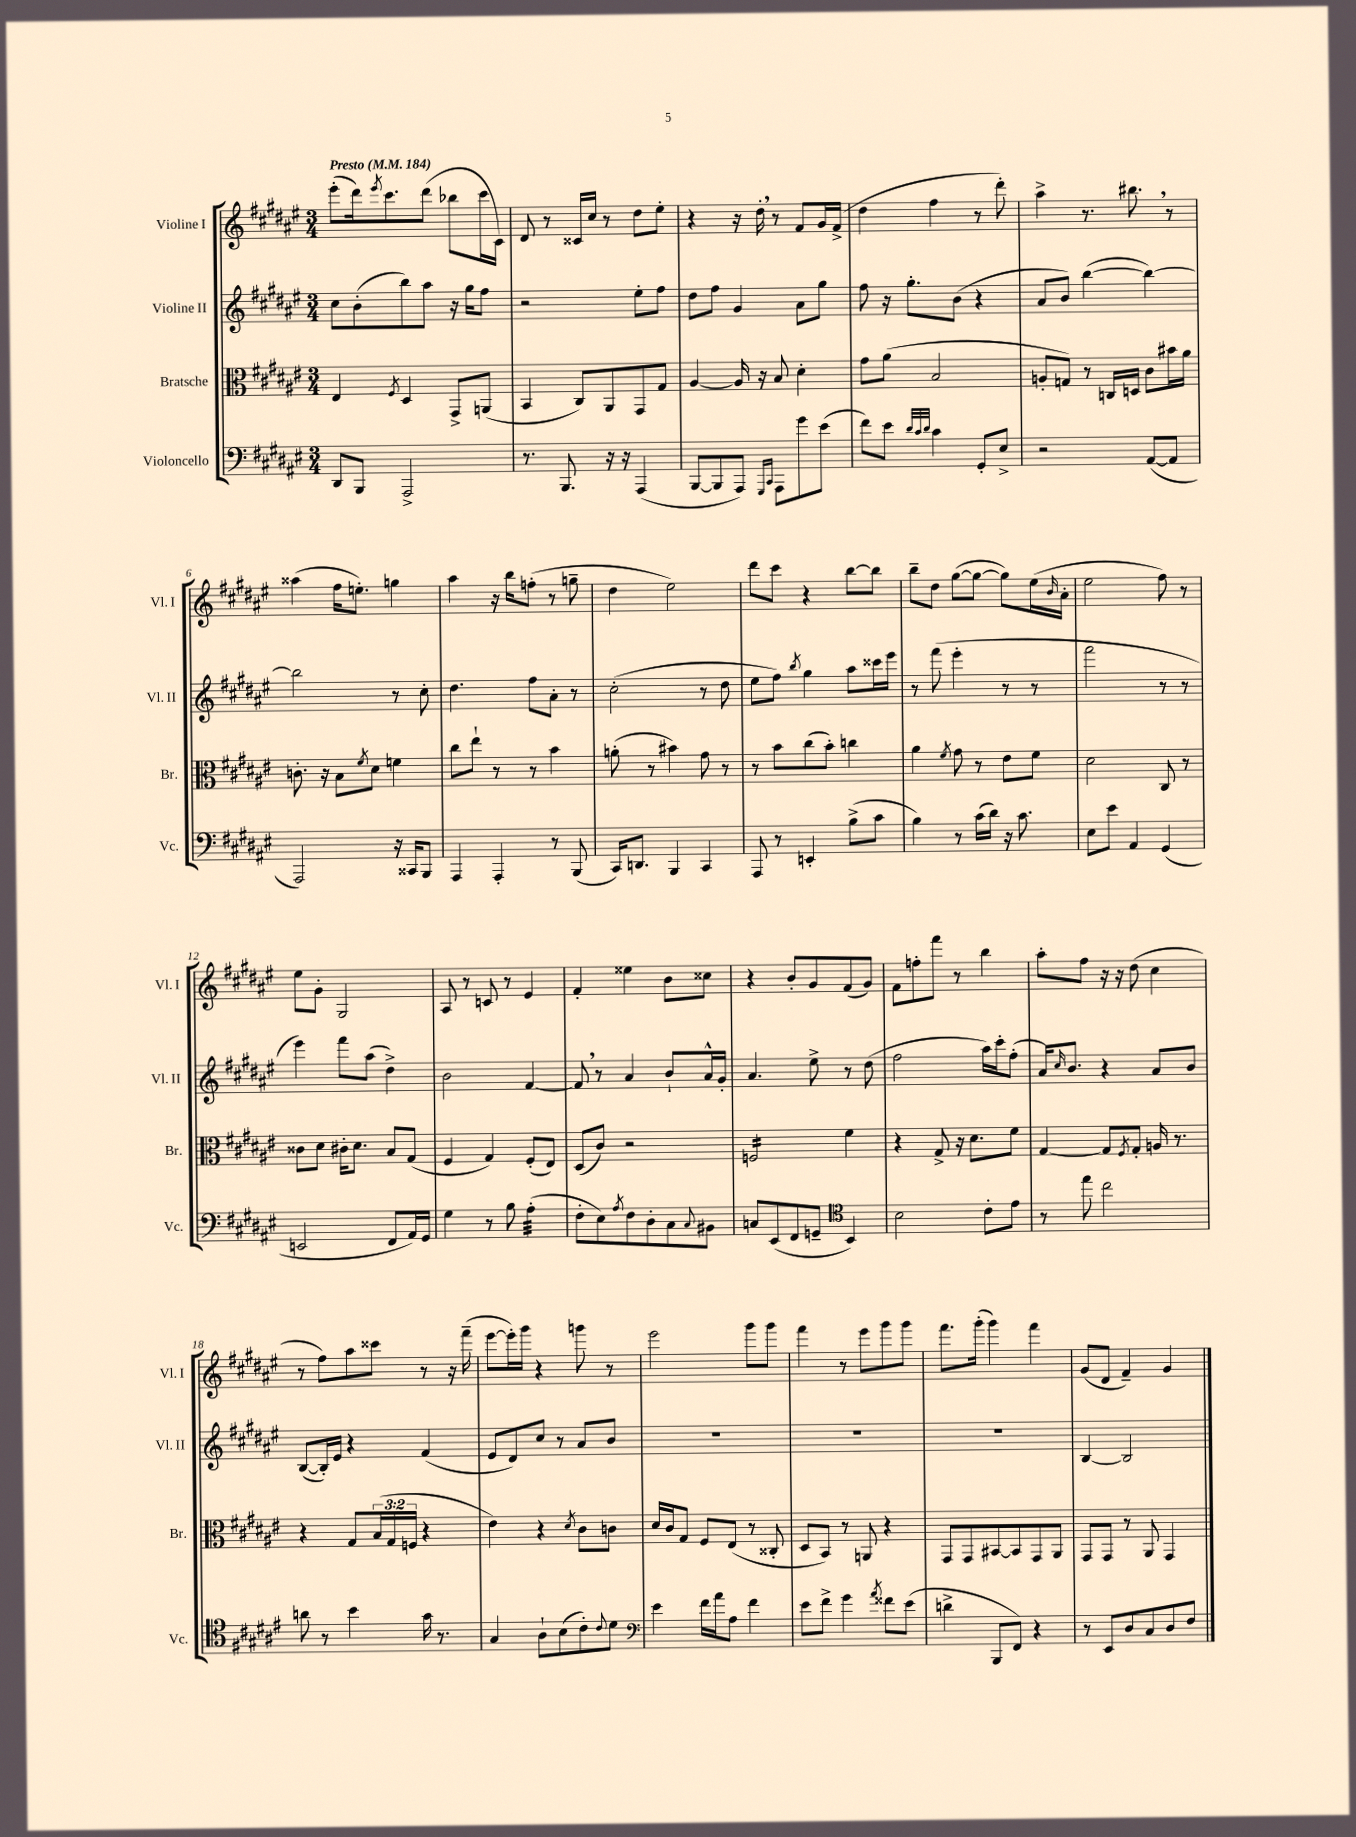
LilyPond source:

<<
\new StaffGroup <<
\new Staff = "s0" \with { instrumentName = "Violine I" shortInstrumentName = "Vl. I" } {
    \clef treble \key fis \major \numericTimeSignature \time 3/4 \tempo "Presto" 4 = 184
    eis'''8-.( dis'''16) \acciaccatura { eis'''8 } cis'''8. dis'''8( bes''8 cis'''16 cis'16) |
    dis'8 r8 cisis'16 cis''16 r8 dis''8 eis''8-. |
    r4 r16 dis''16-. \breathe r8 fis'8 gis'16 fis'16->( |
    dis''4 fis''4 r8 dis'''8-.) |
    ais''4-> r8. bis''8. \breathe r8 |
    aisis''4( fis''16 e''8.-.) g''4 |
    ais''4 r16 b''16 f''8-.( r8 g''8-- |
    dis''4 eis''2) |
    dis'''8 cis'''8 r4 b''8~ b''8 |
    b''8-- dis''8 gis''8~( gis''8~ gis''8) eis''16( \grace { b'16 } ais'16-. |
    eis''2 fis''8) r8 |
    eis''8 gis'8-. gis2 |
    ais8 r8 c'8 r8 eis'4 |
    fis'4-. eisis''4 b'8 cisis''8 |
    r4 b'8-. gis'8 fis'8( gis'8) |
    fis'8 f''8-. fis'''8 r8 b''4 |
    ais''8-. fis''8 r16 r16 dis''8( cis''4 |
    r8 fis''8) ais''8 cisis'''8 r8 r16 fis'''16--( |
    eis'''8~ eis'''16-.) gis'''16 r4 g'''8 r8 |
    eis'''2 gis'''8 gis'''8 |
    fis'''4 r8 eis'''8 gis'''8 gis'''8 |
    fis'''8. gis'''16-.( gis'''4) fis'''4 |
    gis'8( dis'8 fis'4--) gis'4 \bar "|." |
}
\new Staff = "s1" \with { instrumentName = "Violine II" shortInstrumentName = "Vl. II" } {
    \clef treble \key fis \major \numericTimeSignature \time 3/4
    cis''8 b'8-.( b''8) ais''8 r16 gis''16 fis''8 |
    r2 eis''8-. fis''8 |
    dis''8 fis''8 gis'4 ais'8 gis''8 |
    fis''8 r16 gis''8.-. b'8( r4 |
    ais'8 b'8) b''4~( b''4~) |
    b''2 r8 cis''8-. |
    dis''4. fis''8 ais'8-. r8 |
    cis''2-.( r8 dis''8 |
    eis''8 fis''8) \acciaccatura { b''8 } gis''4 ais''8 cisis'''16 eis'''16 |
    r8 fis'''8( eis'''4-. r8 r8 |
    fis'''2 r8 r8 |
    eis'''4) fis'''8 ais''8( dis''4->) |
    b'2 fis'4~ |
    fis'8 \breathe r8 ais'4 b'8-! ais'16-^ gis'16-. |
    ais'4. eis''8-> r8 dis''8( |
    fis''2 ais''16) cis'''16-. fis''8-.( |
    ais'16) \grace { cis''16 } b'8. r4 ais'8 b'8 |
    b8~( b16-.) eis'16 r4 fis'4( |
    eis'8 dis'8) cis''8 r8 ais'8 b'8 |
    R2. |
    R2. |
    R2. |
    b4~ b2 \bar "|." |
}
\new Staff = "s2" \with { instrumentName = "Bratsche" shortInstrumentName = "Br." } {
    \clef alto \key fis \major \numericTimeSignature \time 3/4 \override Staff.TupletNumber.text = #tuplet-number::calc-fraction-text
    eis4 \acciaccatura { fis8 } dis4 gis,8-> a,8( |
    b,4 cis8) ais,8 gis,8 gis8 |
    ais4~ ais16 r16 b8 dis'4-. |
    gis'8 ais'8( b2 |
    a8-. g8) r8 c16 d16 cis'8 bis'16 ais'16 |
    c'8.-. r16 b8 \acciaccatura { fis'8 } dis'8 f'4 |
    cis''8 eis''8-! r8 r8 b'4 |
    a'8-.( r8 bis'4) gis'8 r8 |
    r8 b'8 cis''8( b'8-.) c''4 |
    ais'4 \acciaccatura { fis'8 } gis'8 r8 eis'8 fis'8 |
    dis'2 cis8 r8 |
    cisis'8 dis'8 cis'16-. dis'8. b8 gis8( |
    fis4 gis4) fis8-.( eis8) |
    dis8( cis'8) r2 |
    f2:16 fis'4 |
    r4 gis8-> r16 dis'8. fis'8 |
    gis4~ gis8 \acciaccatura { fis8 } gis8-. a16 r8. |
    r4 gis8 \tuplet 3/2 { b16( gis16 f16 } r4 |
    eis'4) r4 \acciaccatura { dis'8 } cis'8 c'8 |
    dis'16 cis'16 gis8 fis8 eis8( r8 cisis8-. |
    dis8 b,8) r8 a,8 r4 |
    gis,8 gis,8 bis,8~ bis,8 gis,8 ais,8 |
    gis,8 gis,8 r8 ais,8 gis,4 \bar "|." |
}
\new Staff = "s3" \with { instrumentName = "Violoncello" shortInstrumentName = "Vc." } {
    \clef bass \key fis \major \numericTimeSignature \time 3/4
    dis,8 b,,8 ais,,2-> |
    r8. b,,8. r16 r16 ais,,4( |
    b,,8~ b,,8 ais,,8) \grace { gis,,16 cis,16 } ais,,8 gis'8 eis'8( |
    fis'8) eis'8 \grace { dis'32 cis'32 dis'32 } cis'4 gis,8-. eis8-> |
    r2 ais,8~( ais,8 |
    ais,,2) r16 cisis,16 b,,8 |
    ais,,4 ais,,4-. r8 b,,8( |
    cis,16) d,8. b,,4 cis,4 |
    ais,,8 r8 e,4-. b8->( cis'8 |
    b4) r8 cis'16( dis'16) r16 cis'8. |
    eis8 eis'8 ais,4 gis,4( |
    e,2 fis,8 ais,16) gis,16 |
    gis4 r8 b8 ais4:32-.( |
    fis8-. eis8) \acciaccatura { ais8 } fis8 dis8-. cis8 \appoggiatura { cis8 } bis,8 |
    c8 eis,8( fis,8 g,8-- \clef tenor b,4) |
    b2 cis'8-. eis'8 |
    r8 eis''8 cis''2 |
    a'8 r8 b'4 gis'16 r8. |
    gis4 ais8-! b8( cis'8-.) \appoggiatura { cis'8 } dis'8 |
    \clef bass eis'4 fis'16 ais'16 ais8 fis'4 |
    eis'8 fis'8-> gis'4 \acciaccatura { ais'8 } fisis'8 eis'8( |
    d'4-> b,,8 fis,8) r4 |
    r8 eis,8 dis8 cis8 dis8 fis8 \bar "|." |
}
>>
>>
